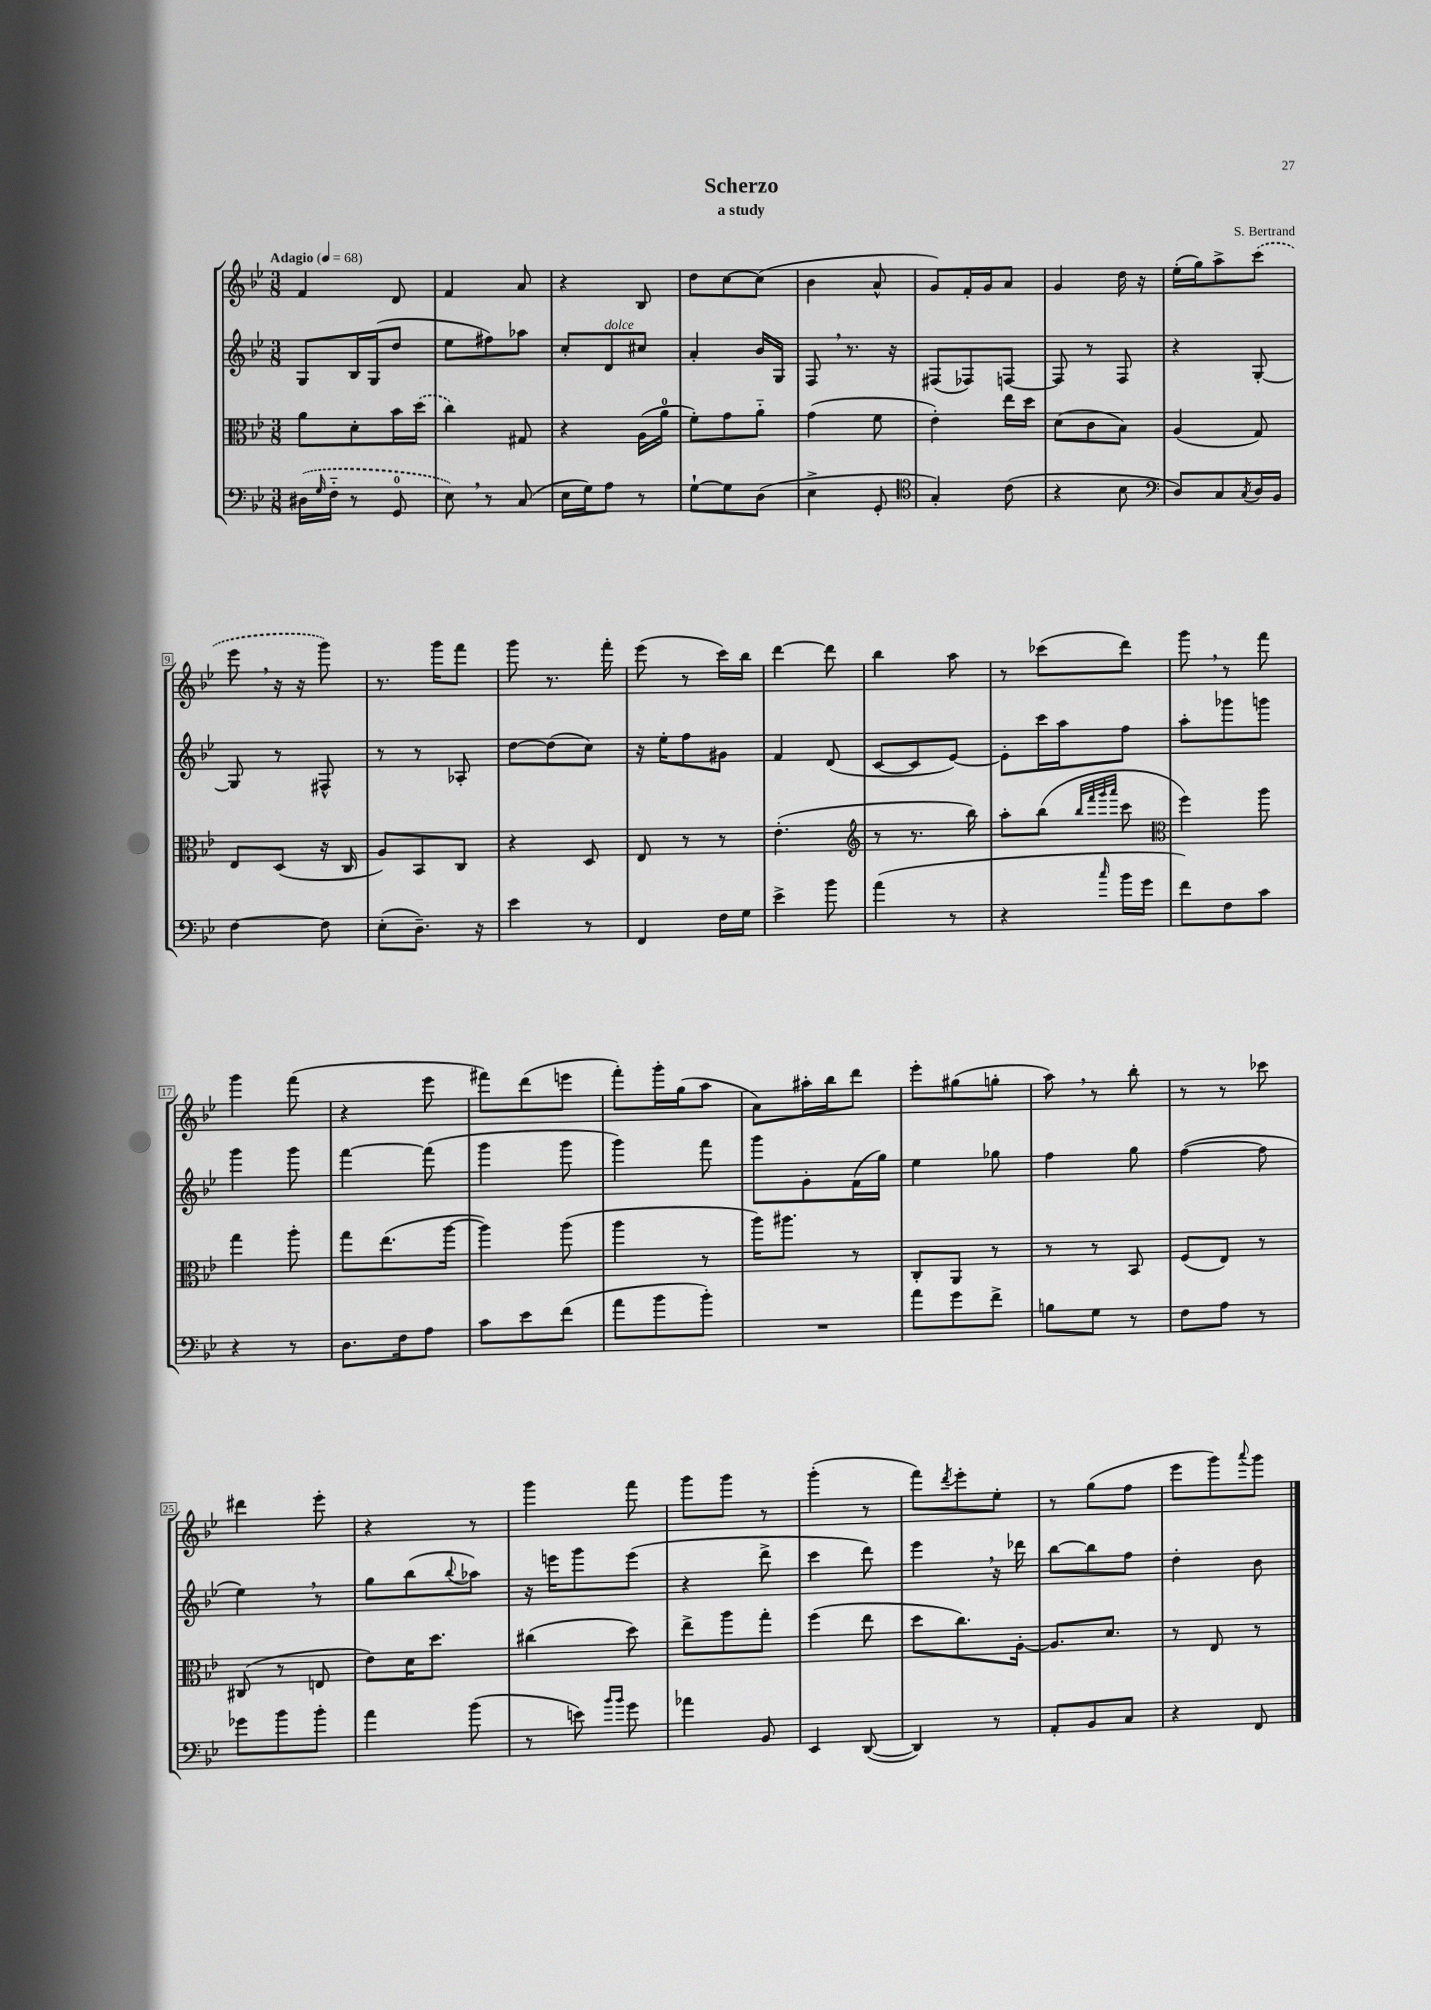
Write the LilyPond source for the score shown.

\header { title = "Scherzo" composer = "S. Bertrand" subtitle = "a study" }
<<
\new StaffGroup <<
\new Staff = "s0" {
    \clef treble \key bes \major \numericTimeSignature \time 3/8 \tempo "Adagio" 4 = 68
    f'4 d'8 |
    f'4 a'8 |
    r4 bes8 |
    d''8 c''8~ c''8( |
    bes'4 a'8-^ |
    g'8) f'16-. g'16 a'8 |
    g'4 d''16 r16 |
    ees''16-.( g''16) a''8-> \once \slurDashed c'''8( |
    ees'''8 \breathe r16 r16 g'''8) |
    r8. g'''16 f'''8 |
    g'''8 r8. f'''16-. |
    ees'''8( r8 c'''16) bes''16 |
    d'''4~ d'''8 |
    bes''4 a''8 |
    r8 ces'''8( d'''8) |
    g'''8 \breathe r8 f'''8 |
    g'''4 f'''8( |
    r4 ees'''8 |
    fis'''8) d'''8( e'''8 |
    f'''8-.) g'''16-. g''16( a''8 |
    a'8) ais''16-. bes''16 d'''8 |
    ees'''8-. gis''8( g''8-. |
    a''8) \breathe r8 bes''8-. |
    r8 r8 ces'''8 |
    dis'''4 ees'''8-. |
    r4 r8 |
    g'''4 f'''8 |
    g'''8 g'''8 r8 |
    g'''4-.( r8 |
    f'''8) \acciaccatura { d'''8 } ees'''8-. ees''8-. |
    r8 g''8( f''8 |
    ees'''8 g'''8) \appoggiatura { a'''8 } g'''8 \bar "|." |
}
\new Staff = "s1" {
    \clef treble \key bes \major \numericTimeSignature \time 3/8
    g8 bes16 g16( d''8 |
    ees''8 fis''8) aes''8 |
    c''8-. d'8^\markup { \italic "dolce" } cis''8 |
    a'4-. bes'16 g16 |
    f8 \breathe r8. r16 |
    fis8( fes8) f8~ |
    f8 r8 f8 |
    r4 g8~-. |
    g8 r8 fis8-^ |
    r8 r8 aes8-. |
    d''8~ d''8( c''8) |
    r16 ees''16-. f''8 gis'8 |
    f'4 d'8( |
    c'8~ c'8 ees'8~) |
    ees'8-. c'''16 a''16 f''8 |
    a''8-. ges'''8 g'''8 |
    g'''4 g'''8 |
    f'''4~ f'''8( |
    g'''4 g'''8 |
    g'''4) f'''8 |
    g'''8 g'8-. f'16( g''16) |
    ees''4 ges''8 |
    f''4 g''8 |
    f''4~( f''8 |
    ees''4) \breathe r8 |
    g''8 bes''8( \appoggiatura { bes''8 } aes''8) |
    r16 e'''16 g'''8 e'''8( |
    r4 d'''8-> |
    c'''4 d'''8) |
    ees'''4 \breathe r16 des'''16 |
    bes''8~ bes''8 f''8 |
    d''4-. bes'8 \bar "|." |
}
\new Staff = "s2" {
    \clef alto \key bes \major \numericTimeSignature \time 3/8
    a'8 d'8-. bes'16 \once \slurDashed d''16( |
    c''4) gis8 |
    r4 a16( a'16-0 |
    f'8-.) g'8 a'8-_ |
    g'4( f'8 |
    ees'4-.) ees''16 d''16 |
    d'8( c'8 bes8) |
    a4( g8) |
    ees8 d8( r16 c16 |
    a8) bes,8 c8 |
    r4 d8 |
    ees8 r8 r8 |
    ees'4.-.( |
    \clef treble r8 r8. bes''16) |
    a''8-. bes''8( \grace { bes''32 f'''32 g'''32 a'''32 } c'''8 |
    \clef alto f''4) a''8 |
    g''4 a''8-. |
    g''8 ees''8.( a''16~ |
    a''4) a''8( |
    a''4 r8 |
    a''16) ais''8. r8 |
    c8-. a,8 r8 |
    r8 r8 bes,8 |
    f8( ees8) r8 |
    cis8( r8 e8 |
    ees'8) d'16 d''8. |
    cis''4( d''8) |
    ees''8-> a''8 g''8-. |
    f''4( ees''8 |
    d''8 c''8.) a16~-. |
    a8. d'8. |
    r8 ees8 r8 \bar "|." |
}
\new Staff = "s3" {
    \clef bass \key bes \major \numericTimeSignature \time 3/8
    \once \slurDashed dis16( \grace { g16 } f16-_ r8 g,8-0 |
    ees8) \breathe r8 c8( |
    ees16 g16) a8 r8 |
    g8~-! g8 d8( |
    ees4-> g,8-. |
    \clef tenor g4-.) c'8( |
    r4 bes8 |
    \clef bass d8) c8 \acciaccatura { c8 } d16 bes,16 |
    f4~ f8 |
    ees8-.( d8.--) r16 |
    ees'4 r8 |
    f,4 f16 g16 |
    ees'4-> bes'8 |
    a'4( r8 |
    r4 \grace { c''16 } bes'16 g'16 |
    f'8) f8 c'8 |
    r4 r8 |
    d8. f16 a8 |
    c'8 ees'8 f'8( |
    a'8 bes'8 bes'8-.) |
    R4. |
    a'8 g'8 f'8-> |
    b8 g8 r8 |
    f8 a8 r8 |
    ges'8 bes'8 bes'8-. |
    a'4 bes'8( |
    r8 e'8) \grace { bes'16 bes'16 } g'8 |
    aes'4 bes,8 |
    ees,4 d,8~( |
    d,4) r8 |
    a,8-. bes,8 c8 |
    r4 f,8 \bar "|." |
}
>>
>>
\layout { \context { \Score \override BarNumber.stencil = #(make-stencil-boxer 0.1 0.3 ly:text-interface::print) } }
